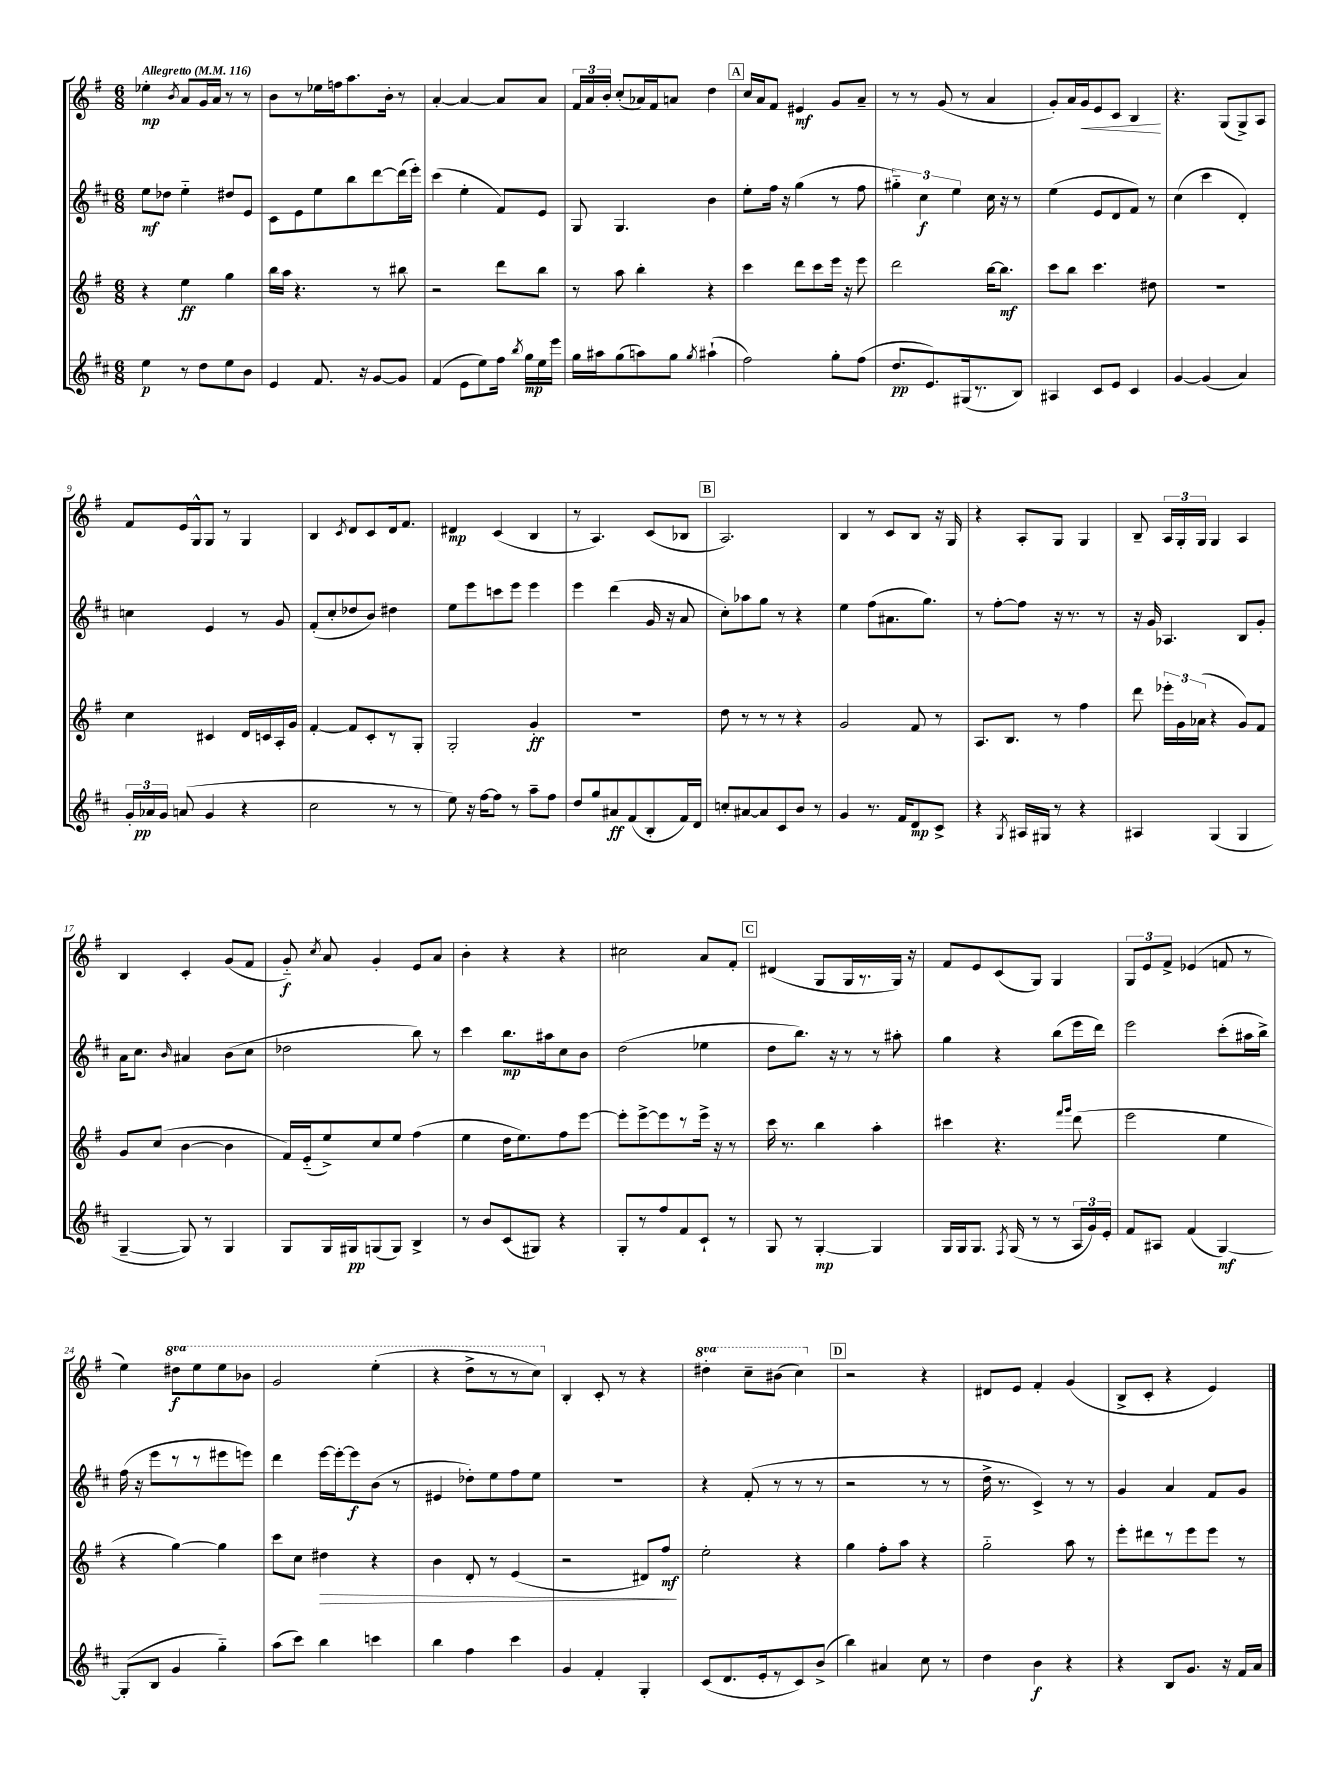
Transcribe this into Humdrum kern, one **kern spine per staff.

**kern	**dynam	**kern	**dynam	**kern	**dynam	**kern	**dynam
*part4	*part4	*part3	*part3	*part2	*part2	*part1	*part1
*staff4	*staff4	*staff3	*staff3	*staff2	*staff2	*staff1	*staff1
*clefG2	*	*clefG2	*	*clefG2	*	*clefG2	*
*k[f#c#]	*	*k[f#]	*	*k[f#c#]	*	*k[f#]	*
*M6/8	*	*M6/8	*	*M6/8	*	*M6/8	*
*MM116	*	*MM116	*	*MM116	*	*MM116	*
=1	=1	=1	=1	=1	=1	=1	=1
!	!	!	!	!	!	!LO:TX:a:B:t=Allegretto	!
4ee\	p	4r	.	8ee\L	mf	4ee-X'\	mp
.	.	.	.	8dd-X\J	.	.	.
.	.	.	.	.	.	8qb/	.
8r	.	4ee\	ff	4ee\	.	8a/L	.
8dd\L	.	.	.	.	.	16g/L	.
.	.	.	.	.	.	16a/JJ	.
8ee\	.	4gg\	.	8dd#X/L	.	8r	.
8b\J	.	.	.	8e/J	.	8r	.
=2	=2	=2	=2	=2	=2	=2	=2
4e/	.	16bb\LL	.	8c#\L	.	8b\L	.
.	.	16aa\JJ	.	.	.	.	.
.	.	4.r	.	8e\	.	8r	.
8.f#/	.	.	.	8ee\	.	16ee-X\L	.
.	.	.	.	.	.	16ffn\J	.
.	.	.	.	8bb\	.	8.aa\	.
16r	.	.	.	.	.	.	.
[8g/L	.	8r	.	[8ddd\	.	.	.
.	.	.	.	.	.	16b'\Jk	.
8g/J]	.	8bb#X\	.	(16ddd\L]	.	8r	.
.	.	.	.	16eee'\JJ)	.	.	.
=3	=3	=3	=3	=3	=3	=3	=3
(4f#/	.	2r	.	(4ccc#\	.	[4a'/	.
8e\L	.	.	.	4ee'\	.	4a/_	.
8ee\)	.	.	.	.	.	.	.
16ff#\Jk	.	8ddd\L	.	8f#/L)	.	8a/L]	.
8qbb/	.	.	.	.	.	.	.
16gg\LL	mp	.	.	.	.	.	.
16ee\	.	8bb\J	.	8e/J	.	8a/J	.
16eee\JJ	.	.	.	.	.	.	.
=4	=4	=4	=4	=4	=4	=4	=4
16gg\LL	.	8r	.	8G/	.	24f#/LL	.
.	.	.	.	.	.	24a/	.
16aa#X\J	.	.	.	.	.	.	.
.	.	.	.	.	.	24b'/JJ	.
(8gg\	.	8aa\	.	4.G/	.	(8cc'/L	.
8aan\)	.	4bb'\	.	.	.	16a-X/L)	.
.	.	.	.	.	.	16f#/J	.
8gg\J	.	.	.	.	.	8an/J	.
8qgg/	.	.	.	.	.	.	.
(4aa#X`\	.	4r	.	4b\	.	4dd\	.
!!LO:REH:place=s1:t=A
=5	=5	=5	=5	=5	=5	=5	=5
2ff#\)	.	4ccc\	.	8ee'\L	.	16cc/LL	.
.	.	.	.	.	.	16a/J	.
.	.	.	.	16ff#\Jk	.	8f#/J	.
.	.	.	.	16r	.	.	.
.	.	8ddd\L	.	(4gg\	.	4e#X/	mf
.	.	8ccc\	.	.	.	.	.
8gg'\L	.	16eee\Jk	.	8r	.	8g/L	.
.	.	16r	.	.	.	.	.
(8ff#\J	.	8eee\	.	8ff#\	.	8a~/J	.
=6	=6	=6	=6	=6	=6	=6	=6
8.dd/L	pp	2ddd\	.	6gg#X\)	.	8r	.
.	.	.	.	.	.	8r	.
.	.	.	.	6cc#\	f	.	.
8.e/)	.	.	.	.	.	.	.
.	.	.	.	.	.	(8g/	.
.	.	.	.	6ee\	.	.	.
(16G#X/k	.	.	.	.	.	8r	.
8.r	.	.	.	.	.	.	.
.	.	[16bb\KL	.	16cc#\	.	4a/	.
.	.	8.bb\J]	mf	16r	.	.	.
8B/J)	.	.	.	8r	.	.	.
=7	=7	=7	=7	=7	=7	=7	=7
4A#X/	.	8ccc\L	.	(4ee\	.	8g'/L)	.
.	.	8bb\J	.	.	.	16a/L	.
!	!	!	!	!	!	!	!LO:HP:b
.	.	.	.	.	.	16g/J	<
8c#/L	.	4.ccc\	.	8e/L	.	8e/	.
8e/J	.	.	.	8d/	.	8c/J	.
4c#/	.	.	.	8f#/J)	.	4B/	.
.	.	8dd#X\	.	8r	.	.	.
.	.	.	.	.	.	.	[
=8	=8	=8	=8	=8	=8	=8	=8
[4g/	.	2.r	.	(4cc#\	.	4.r	.
(4g/]	.	.	.	4ccc#\	.	.	.
.	.	.	.	.	.	(8G/L	.
4a/)	.	.	.	4d'/)	.	8G^/)	.
.	.	.	.	.	.	8A/J	.
!!LO:LB:g=z
=9	=9	=9	=9	=9	=9	=9	=9
24g'/LL	.	4cc\	.	4ccn\	.	8f#/L	.
24a-X/	pp	.	.	.	.	.	.
24g/JJ	.	.	.	.	.	.	.
(8an/	.	.	.	.	.	16e/L	.
.	.	.	.	.	.	16G^^/J	.
4g/	.	4c#X/	.	4e/	.	8G/J	.
.	.	.	.	.	.	8r	.
4r	.	16d/LL	.	8r	.	4G/	.
.	.	16cn/	.	.	.	.	.
.	.	16A'/	.	8g/	.	.	.
.	.	16g/JJ	.	.	.	.	.
=10	=10	=10	=10	=10	=10	=10	=10
2cc#\	.	[4f#'/	.	(8f#'/L	.	4B/	.
.	.	.	.	8cc#'/	.	.	.
.	.	.	.	.	.	8qc/	.
.	.	8f#/L]	.	8dd-X/	.	8d/L	.
.	.	8c'/	.	8b/J)	.	8c/	.
8r	.	8r	.	4dd#X\	.	16d/k	.
.	.	.	.	.	.	8.f#/J	.
8r	.	8G'/J	.	.	.	.	.
=11	=11	=11	=11	=11	=11	=11	=11
8ee\)	.	2G'/	.	8ee\L	.	4d#X/	mp
16r	.	.	.	8eee\	.	.	.
[16ff#\KL	.	.	.	.	.	.	.
8ff#\J]	.	.	.	8cccn\	.	(4c/	.
8r	.	.	.	8eee\J	.	.	.
8aa~\L	.	4g'/	ff	4eee\	.	4B/	.
8ff#\J	.	.	.	.	.	.	.
=12	=12	=12	=12	=12	=12	=12	=12
8dd/L	.	2.r	.	4eee\	.	8r	.
8gg/	.	.	.	.	.	4.A/)	.
8a#X/	ff	.	.	(4ddd\	.	.	.
(8f#/	.	.	.	.	.	.	.
8B'/	.	.	.	16g/	.	(8c/L	.
.	.	.	.	16r	.	.	.
16f#/L)	.	.	.	8a/	.	8B-X/J	.
16d/JJ	.	.	.	.	.	.	.
!!LO:REH:place=s1:t=B
=13	=13	=13	=13	=13	=13	=13	=13
8ccn'/L	.	8dd\	.	8cc#'\L)	.	2.A/)	.
[8a#X/	.	8r	.	8aa-X\	.	.	.
8a#/]	.	8r	.	8gg\J	.	.	.
8c#/	.	8r	.	8r	.	.	.
8b/J	.	4r	.	4r	.	.	.
8r	.	.	.	.	.	.	.
=14	=14	=14	=14	=14	=14	=14	=14
4g/	.	2g/	.	4ee\	.	4B/	.
8.r	.	.	.	(8ff#\L	.	8r	.
.	.	.	.	8.a#X\	.	8c/L	.
16f#/KL	.	.	.	.	.	.	.
8d/	mp	8f#/	.	.	.	8B/J	.
.	.	.	.	8.gg\J)	.	.	.
8c#^/J	.	8r	.	.	.	16r	.
.	.	.	.	.	.	16G/	.
=15	=15	=15	=15	=15	=15	=15	=15
4r	.	8.A/L	.	8r	.	4r	.
.	.	.	.	[8ff#'\L	.	.	.
.	.	8.B/J	.	.	.	.	.
8qG/	.	.	.	.	.	.	.
16A#X/LL	.	.	.	8ff#\J]	.	8A'/L	.
16G#X/JJ	.	.	.	.	.	.	.
8r	.	8r	.	16r	.	8G/J	.
.	.	.	.	8.r	.	.	.
4r	.	4ff#\	.	.	.	4G/	.
.	.	.	.	8r	.	.	.
=16	=16	=16	=16	=16	=16	=16	=16
4A#X/	.	8ddd\	.	16r	.	8B~/	.
.	.	.	.	16g/	.	.	.
.	.	24eee-X'\LL	.	4.A-X/	.	24A/LL	.
.	.	24g\	.	.	.	24G'/	.
.	.	(24a-X\JJ	.	.	.	24G/JJ	.
(4G/	.	4r	.	.	.	4G/	.
4G/	.	8g/L)	.	8B/L	.	4A/	.
.	.	8f#/J	.	8g'/J	.	.	.
!!LO:LB:g=z
=17	=17	=17	=17	=17	=17	=17	=17
[4G~/	.	8g/L	.	16a\KL	.	4B/	.
.	.	.	.	8.cc#\J	.	.	.
.	.	(8cc/J	.	.	.	.	.
.	.	.	.	16qqb/	.	.	.
8G/])	.	[4b\	.	4a#X/	.	4c'/	.
8r	.	.	.	.	.	.	.
4G/	.	4b\]	.	(8b\L	.	(8g/L	.
.	.	.	.	8cc#\J	.	8f#/J	.
=18	=18	=18	=18	=18	=18	=18	=18
8G/L	.	16f#/LL)	.	2dd-X\	.	8g/)	f
.	.	(16e/J	.	.	.	.	.
.	.	.	.	.	.	8qcc/	.
16G/L	.	8ee^/)	.	.	.	8a/	.
16G#X/J	pp	.	.	.	.	.	.
(8Gn/	.	8cc/	.	.	.	4g'/	.
8G/J)	.	8ee/J	.	.	.	.	.
4B^/	.	(4ff#\	.	8bb\)	.	8e/L	.
.	.	.	.	8r	.	8a/J	.
=19	=19	=19	=19	=19	=19	=19	=19
8r	.	4ee\	.	4ccc#\	.	4b'\	.
8b/L	.	.	.	.	.	.	.
(8c#/	.	16dd\KL	.	8.bb\L	mp	4r	.
.	.	8.ee\)	.	.	.	.	.
8G#X/J)	.	.	.	.	.	.	.
.	.	.	.	16aa#X\k	.	.	.
4r	.	8ff#\	.	8cc#\	.	4r	.
.	.	[8eee\J	.	8b\J	.	.	.
=20	=20	=20	=20	=20	=20	=20	=20
8G'/L	.	8eee'\L]	.	(2dd\	.	2cc#X\	.
8r	.	[8eee^\	.	.	.	.	.
8ff#/	.	8eee\]	.	.	.	.	.
8f#/	.	8r	.	.	.	.	.
8c#`/J	.	16eee^\Jk	.	4ee-X\	.	8a/L	.
.	.	16r	.	.	.	.	.
8r	.	8r	.	.	.	8f#'/J	.
!!LO:REH:place=s1:t=C
=21	=21	=21	=21	=21	=21	=21	=21
8G/	.	16ccc\	.	8dd\L	.	(4d#X/	.
.	.	8.r	.	.	.	.	.
8r	.	.	.	8.bb\J)	.	.	.
[4G'/	mp	4bb\	.	.	.	8G/L	.
.	.	.	.	16r	.	.	.
.	.	.	.	8r	.	16G/L	.
.	.	.	.	.	.	8.r	.
4G/]	.	4aa'\	.	8r	.	.	.
.	.	.	.	8aa#X'\	.	16G/JJ)	.
.	.	.	.	.	.	16r	.
=22	=22	=22	=22	=22	=22	=22	=22
16G/LL	.	4ccc#X\	.	4gg\	.	8f#/L	.
16G/J	.	.	.	.	.	.	.
8.G/J	.	.	.	.	.	8e/	.
.	.	4.r	.	4r	.	(8c/	.
8qF#/	.	.	.	.	.	.	.
(16G/	.	.	.	.	.	.	.
8r	.	.	.	.	.	8G/J)	.
8r	.	.	.	(8bb\L	.	4G/	.
.	.	16qqfff#/LL	.	.	.	.	.
.	.	16qqggg/JJ	.	.	.	.	.
24A/LL	.	(8ddd\	.	16eee\L	.	.	.
24g/)	.	.	.	.	.	.	.
.	.	.	.	16ddd\JJ)	.	.	.
24e'/JJ	.	.	.	.	.	.	.
=23	=23	=23	=23	=23	=23	=23	=23
8f#/L	.	2eee\	.	2eee\	.	12G/L	.
.	.	.	.	.	.	12e/	.
8A#X/J	.	.	.	.	.	.	.
.	.	.	.	.	.	12f#^/J	.
(4f#/	.	.	.	.	.	(4e-X/	.
[4G/)	mf	4ee\	.	(8ccc#'\L	.	8fn/	.
.	.	.	.	16aa#X\L	.	8r	.
.	.	.	.	16bb^\JJ)	.	.	.
!!LO:LB:g=z
=24	=24	=24	=24	=24	=24	=24	=24
(8G'/L]	.	4r	.	(16ff#\	.	4ee\)	.
.	.	.	.	16r	.	.	.
8B/J	.	.	.	8eee\L	.	.	.
*	*	*	*	*	*	*8va	*
4g/	.	[4gg\)	.	8r	.	8ddd#X\L	f
.	.	.	.	8r	.	8eee\	.
4gg\)	.	4gg\]	.	8eee#X\	.	8eee\	.
.	.	.	.	8eeen\J)	.	8bb-X\J	.
=25	=25	=25	=25	=25	=25	=25	=25
(8aa\L	.	8ccc\L	.	4ddd\	.	2gg/	.
8ccc#\J)	.	8cc\J	.	.	.	.	.
!	!	!	!LO:HP:b	!	!	!	!
4bb\	.	4dd#X\	>	[16eee\LL	.	.	.
.	.	.	.	16eee'\J_	.	.	.
.	.	.	.	8eee\]	f	.	.
4cccn\	.	4r	.	(8b\J	.	(4eee'\	.
.	.	.	.	8r	.	.	.
=26	=26	=26	=26	=26	=26	=26	=26
4bb\	.	4b\	.	4e#X/	.	4r	.
4ff#\	.	8d'/	.	8dd-X'\L)	.	8ddd^\L	.
.	.	8r	.	8ee\	.	8r	.
4ccc#\	.	(4e/	.	8ff#\	.	8r	.
.	.	.	.	8ee\J	.	8ccc\J)	.
=27	=27	=27	=27	=27	=27	=27	=27
*	*	*	*	*	*	*X8va	*
4g/	.	2r	.	2.r	.	4B'/	.
4f#'/	.	.	.	.	.	8c'/	.
.	.	.	.	.	.	8r	.
4G'/	.	8d#X/L)	.	.	.	4r	.
.	.	8ff#/J	mf	.	.	.	.
.	.	.	]	.	.	.	.
=28	=28	=28	=28	=28	=28	=28	=28
*	*	*	*	*	*	*8va	*
(8c#/L	.	2ee'\	.	4r	.	4ddd#X'\	.
8.d/	.	.	.	.	.	.	.
.	.	.	.	(8f#'/	.	8ccc~\L	.
16e'/k	.	.	.	.	.	.	.
8r	.	.	.	8r	.	(8bb#X\J	.
8c#/)	.	4r	.	8r	.	4ccc\)	.
(8b^/J	.	.	.	8r	.	.	.
!!LO:REH:place=s1:t=D
=29	=29	=29	=29	=29	=29	=29	=29
*	*	*	*	*	*	*X8va	*
4bb\)	.	4gg\	.	2r	.	2r	.
4a#X/	.	8ff#'\L	.	.	.	.	.
.	.	8aa\J	.	.	.	.	.
8cc#\	.	4r	.	8r	.	4r	.
8r	.	.	.	8r	.	.	.
=30	=30	=30	=30	=30	=30	=30	=30
4dd\	.	2gg\	.	16dd^\	.	8d#X/L	.
.	.	.	.	8.r	.	.	.
.	.	.	.	.	.	8e/J	.
4b\	f	.	.	4c#^/)	.	4f#'/	.
4r	.	8aa\	.	8r	.	(4g/	.
.	.	8r	.	8r	.	.	.
=31	=31	=31	=31	=31	=31	=31	=31
4r	.	8eee'\L	.	4g/	.	8B^/L	.
.	.	8ddd#X\	.	.	.	8c'/J	.
8B/L	.	8r	.	4a/	.	4r	.
8.g/J	.	8eee\	.	.	.	.	.
.	.	8eee\J	.	8f#/L	.	4e/)	.
16r	.	.	.	.	.	.	.
16f#/LL	.	8r	.	8g/J	.	.	.
16a/JJ	.	.	.	.	.	.	.
==	==	==	==	==	==	==	==
*-	*-	*-	*-	*-	*-	*-	*-
